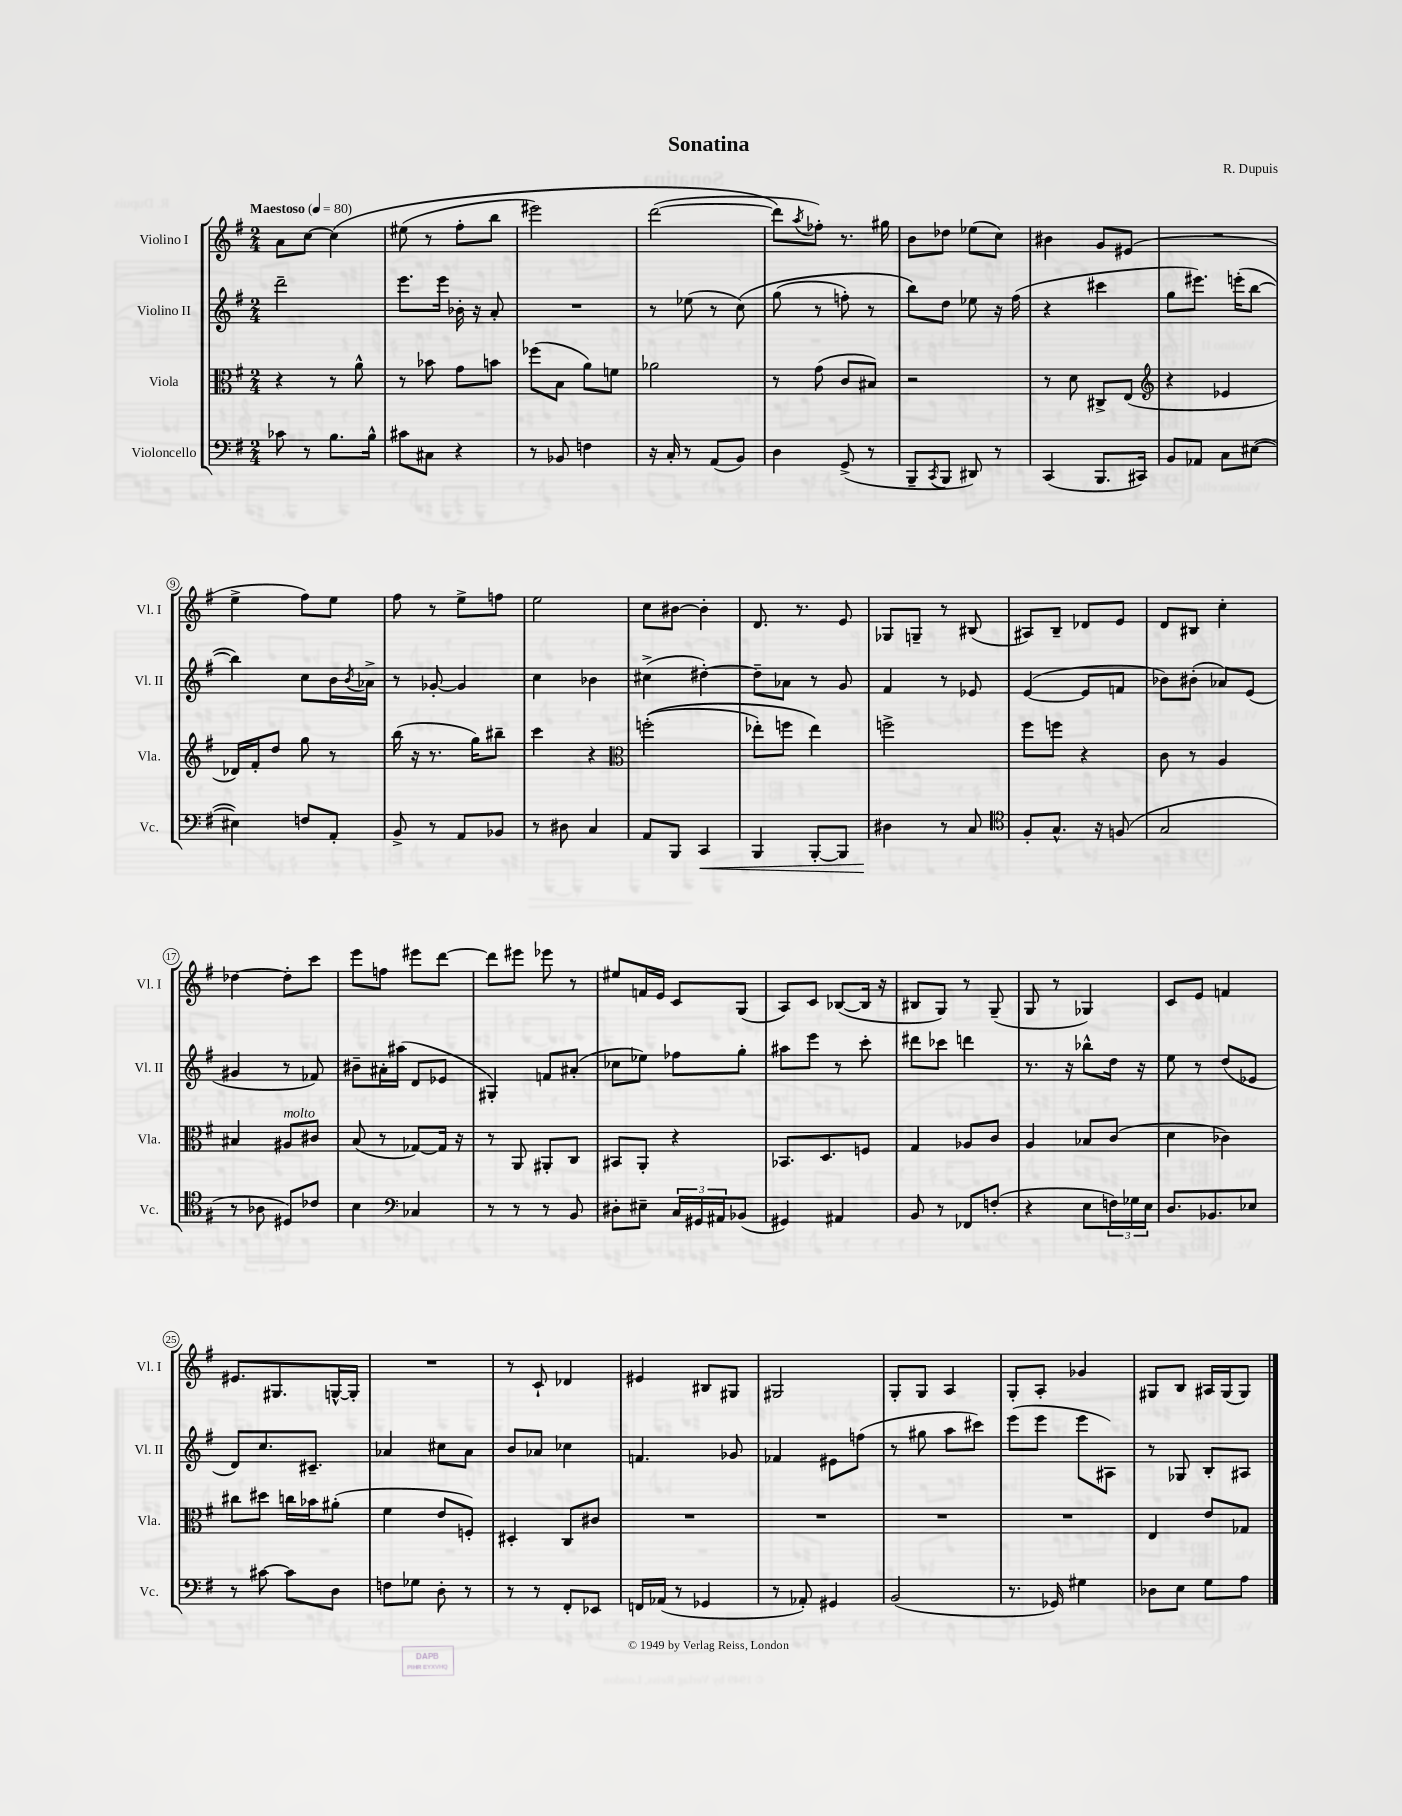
\header { title = "Sonatina" composer = "R. Dupuis" }
<<
\new StaffGroup <<
\new Staff = "s0" \with { instrumentName = "Violino I" shortInstrumentName = "Vl. I" } {
    \clef treble \key g \major \numericTimeSignature \time 2/4 \tempo "Maestoso" 4 = 80
    a'8 c''8~ c''4\( |
    eis''8( r8 fis''8-. b''8 |
    eis'''2) |
    d'''2~( |
    d'''8\) \acciaccatura { a''8 } fes''8-.) r8. gis''16 |
    b'8 des''8 ees''8( c''8) |
    bis'4 g'8 eis'8( |
    R2 |
    e''4-> fis''8) e''8 |
    fis''8 r8 e''8-> f''8 |
    e''2 |
    c''8 bis'8~ bis'4-. |
    d'8. r8. e'8 |
    ges8 g8-- r8 bis8( |
    ais8) b8-- des'8 e'8 |
    d'8 bis8 c''4-. |
    des''4~ des''8-. c'''8 |
    e'''8 f''8 eis'''8 d'''8~ |
    d'''8 eis'''8 ees'''8 r8 |
    eis''8 f'16 e'16 c'8 g8( |
    a8) c'8 bes8~( bes16 r16 |
    bis8 g8) r8 g8--( |
    g8 r8 ges4) |
    c'8 e'8 f'4 |
    eis'8. gis8. g16~-^ g16-. |
    R2 |
    r8 c'8-! des'4 |
    eis'4 bis8 gis8 |
    gis2 |
    g8-. g8 a4 |
    g8-. a8-. ges'4 |
    gis8 b8 ais16 gis16( gis8) \bar "|." |
}
\new Staff = "s1" \with { instrumentName = "Violino II" shortInstrumentName = "Vl. II" } {
    \clef treble \key g \major \numericTimeSignature \time 2/4
    d'''2-- |
    e'''8. e'''16 bes'16-. r16 a'8-. |
    R2 |
    r8 ees''8( r8 c''8)\( |
    g''8( r8 f''8-.) r8 |
    b''8\) d''8 ees''8 r16 fis''16( |
    r4 cis'''4 |
    g''8 eis'''8.) e'''16-.( b''8~ |
    b''4) c''8 b'16 \acciaccatura { b'8 } aes'16-> |
    r8 ges'8~-. ges'4 |
    c''4 bes'4 |
    cis''4->( dis''4~-.) |
    dis''8-- aes'8 r8 g'8 |
    fis'4 r8 ees'8 |
    e'4~( e'8 f'8 |
    bes'8) bis'8-.( aes'8) e'8( |
    gis'4 r8 fes'8) |
    bis'8-- ais'16-. ais''16( d'8 ees'8 |
    gis4-.) f'8 ais'8-.( |
    ces''8 ees''8) fes''8 g''8-. |
    ais''8 e'''8 r8 c'''8-. |
    dis'''8 ces'''8 d'''4 |
    r8. r16 bes''8-^ d''16 r16 |
    e''8 r8 d''8( ees'8 |
    d'8) c''8. cis'8.-- |
    aes'4 cis''8 aes'8 |
    b'8 aes'8 ces''4 |
    f'4. ges'8 |
    fes'4 eis'8 f''8( |
    r8 gis''8 a''8 cis'''8) |
    e'''8( e'''8 e'''8 ais8) |
    r8 ges8 b8-. ais8 \bar "|." |
}
\new Staff = "s2" \with { instrumentName = "Viola" shortInstrumentName = "Vla." } {
    \clef alto \key g \major \numericTimeSignature \time 2/4
    r4 r8 a'8-^ |
    r8 bes'8 g'8 b'8 |
    fes''8( b8 a'8) f'8 |
    aes'2 |
    r8 g'8( c'8 bis8) |
    r2 |
    r8 d'8 cis8-> e8( |
    \clef treble r4 ees'4 |
    des'16) fis'16-. d''8 g''8 r8 |
    b''16( r16 r8. g''16) bis''8-- |
    c'''4 r4 |
    \clef alto f''2-.(\( |
    ees''8-.) f''8 ees''4\) |
    f''2-> |
    fis''8 f''8 r4 |
    c'8 r8 a4 |
    bis4 ais8^\markup { \italic "molto" } cis'8 |
    b8( r8 ges8~) ges16 r16 |
    r8 a,8 ais,8-. c8 |
    bis,8 a,8-. r4 |
    bes,8. d8. f8 |
    g4 aes8 c'8 |
    a4 bes8 c'8( |
    d'4 ces'4) |
    cis''8 dis''8 c''16 bes'16 ais'8-.( |
    fis'4 e'8 f8-.) |
    dis4-. c8 cis'8 |
    R2 |
    R2 |
    R2 |
    R2 |
    e4 e'8 ges8 \bar "|." |
}
\new Staff = "s3" \with { instrumentName = "Violoncello" shortInstrumentName = "Vc." } {
    \clef bass \key g \major \numericTimeSignature \time 2/4
    ces'8 r8 b8. b16-^ |
    cis'8 cis8 r4 |
    r8 bes,8 f4 |
    r16 c16-. r8 a,8( b,8) |
    d4 g,8->( r8 |
    b,,8-- \acciaccatura { c,8 } b,,8 dis,8) r8 |
    c,4( b,,8. cis,16) |
    b,8 aes,8 c8 eis8~( |
    eis4) f8 a,8-. |
    b,8-> r8 a,8 bes,8 |
    r8 dis8 c4 |
    a,8 b,,8 c,4\< |
    b,,4 b,,8~-. b,,8 |
    dis4\! r8 c8 |
    \clef tenor fis8-. g8.-^ r16 f8( |
    g2 |
    r8 aes8 dis8) ces'8 |
    b4 \clef bass ces4 |
    r8 r8 r8 b,8 |
    dis8-. eis8-- \tuplet 3/2 { c16 gis,16 ais,16 } bes,8( |
    gis,4) ais,4 |
    b,8 r8 fes,8 f8-.( |
    r4 e8 \tuplet 3/2 { f16) ges16 e16 } |
    d8. bes,8. ees8 |
    r8 cis'8~ cis'8 d8 |
    f8 ges8 d8-. r8 |
    r8 r8 fis,8-. ees,8 |
    f,16 aes,16( r8 ges,4 |
    r8 aes,8-.) gis,4 |
    b,2( |
    r8. ges,16) gis4 |
    des8 e8 g8 a8 \bar "|." |
}
>>
>>
\layout { \context { \Score \override BarNumber.stencil = #(make-stencil-circler 0.1 0.3 ly:text-interface::print) } }
